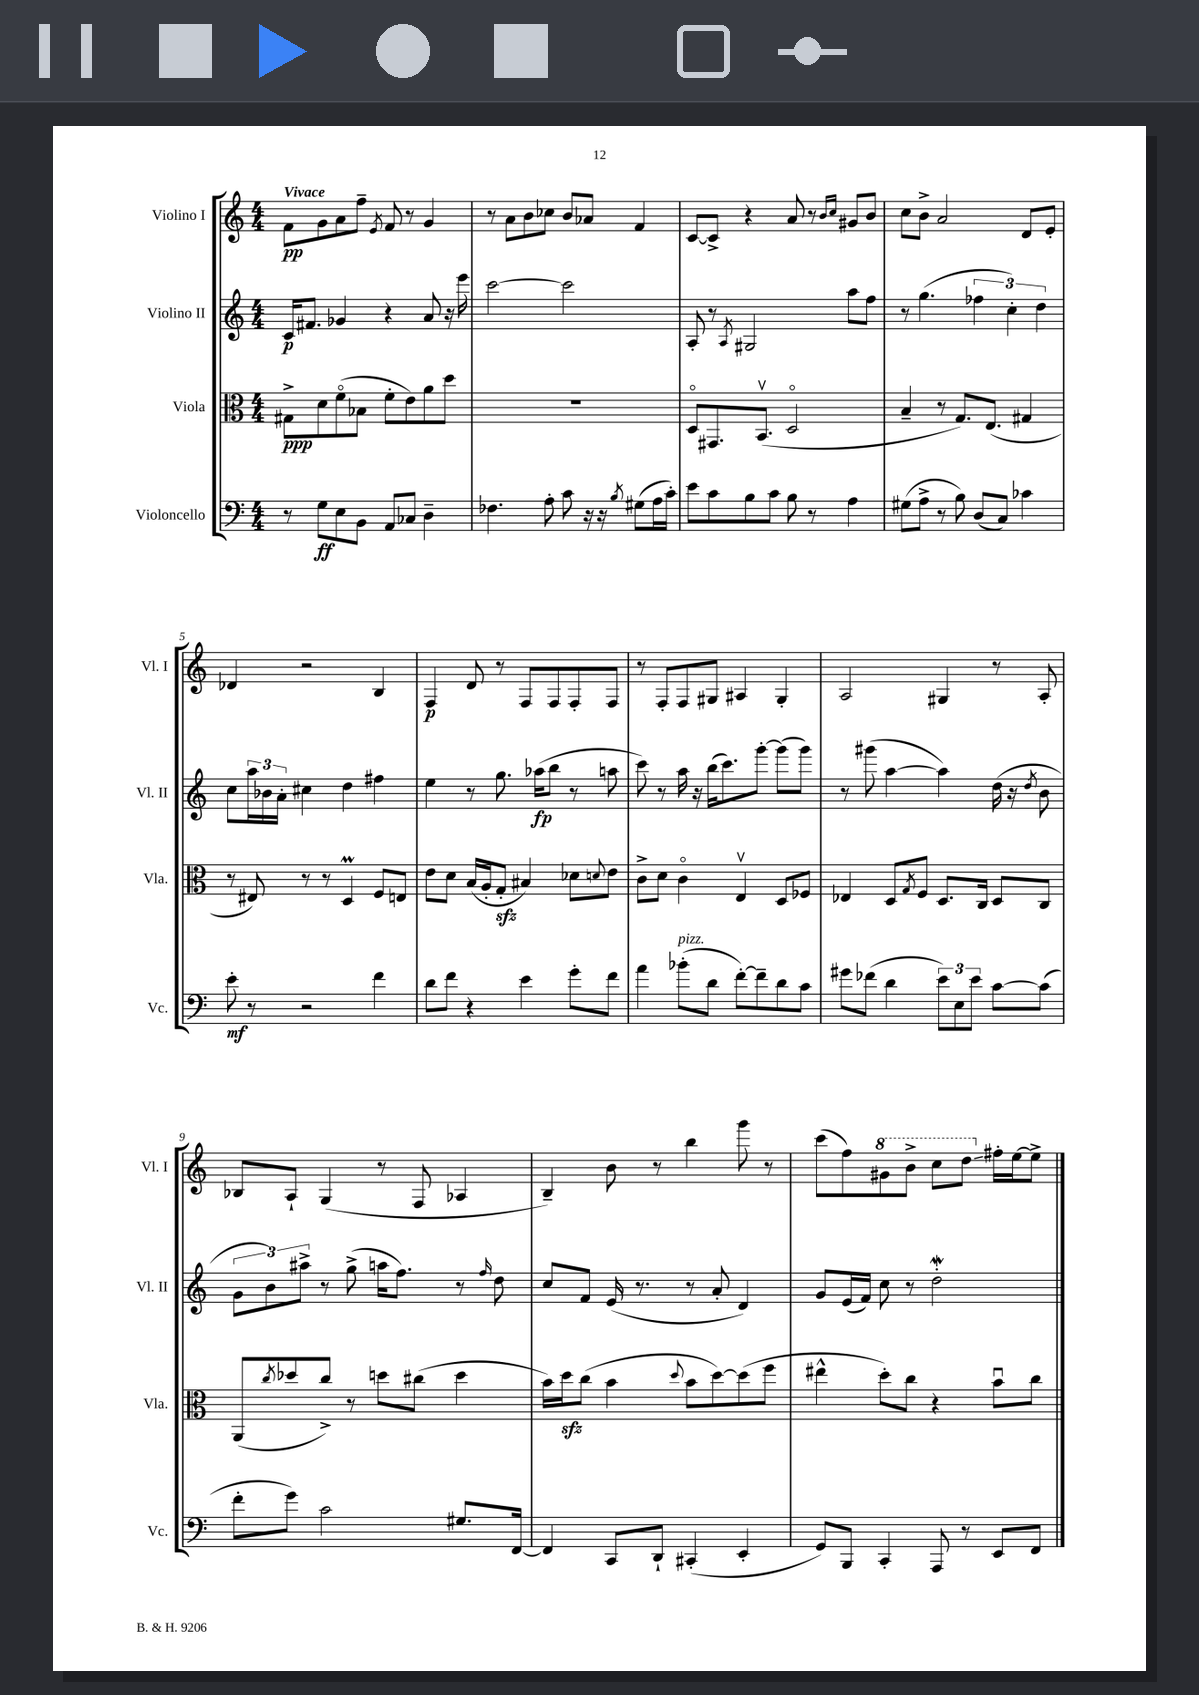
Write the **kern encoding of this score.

**kern	**kern	**kern	**kern
*staff4	*staff3	*staff2	*staff1
*clefF4	*clefC3	*clefG2	*clefG2
*k[]	*k[]	*k[]	*k[]
*M4/4	*M4/4	*M4/4	*M4/4
8r	8G#^	16c	8f
.	.	8.f#	.
8G	8d	.	8g
8E	(8fo	4g-	8a
8BB	8B-	.	8ff~
.	.	.	8qe
8AA	8f'	4r	8f
8C-	8e)	.	8r
4D~	8a	8a	4g
.	8dd	16r	.
.	.	16eee	.
=	=	=	=
4.F-	1r	[2ccc	8r
.	.	.	8a
.	.	.	8b
8A'	.	.	8cc-
8c	.	2ccc]	8b
16r	.	.	8a-
16r	.	.	.
8qB	.	.	.
(8G#	.	.	4f
16A	.	.	.
16c')	.	.	.
=	=	=	=
8e	8Do	8A'	[8c
8c	8.GG#	8r	8c^]
.	.	8qA	.
8B	.	2G#	4r
.	(8.BBv	.	.
8c	.	.	.
8B	2Do	.	8a
8r	.	.	8r
.	.	.	16qqb
.	.	.	16qqcc
4A	.	8aa	8g#
.	.	8ff	8b
=	=	=	=
(8G#	4B~	8r	8cc
8A^	.	(4.gg	8b^
8r	8r	.	2a
8B)	8.G)	.	.
(8D	.	6ff-	.
.	(8.E	.	.
8C)	.	.	.
.	.	6cc')	.
4c-	4G#	.	8d
.	.	6dd	.
.	.	.	8e'
=	=	=	=
8e'	8r	8cc	4d-
8r	8E#)	24aa	.
.	.	24b-	.
.	.	24a'	.
2r	8r	4cc#	2r
.	8r	.	.
.	4D	4dd	.
4f	8F	4ff#	4B
.	8E	.	.
=	=	=	=
8d	8e	4ee	4F
8f	8d	.	.
4r	(16B	8r	8d
.	16A'	.	.
.	8G'	8.gg	8r
4e	4B#)	.	8F
.	.	(16aa-	.
.	.	8bb	8F
8g'	8d-	8r	8F'
.	8qqd	.	.
8f	8e	8aa	8F
=	=	=	=
4a	8c^	8ccc)	8r
.	8d	8r	8F'
(8b-'	4co	16aa	8F
.	.	16r	.
8d	.	(16bb	8G#
.	.	8.ccc)	.
[8f')	4Ev	.	4A#
8f~]	.	[8ggg'	.
8d	8D	(8ggg]	4G#'
8c	8F-	8ggg)	.
=	=	=	=
8g#	4E-	8r	2A
(8f-	.	(8ggg#	.
4d	8D	[4aa	.
.	8qG	.	.
.	8F	.	.
12e)	8.D	4aa])	4G#
12E	.	.	.
12e	.	.	.
.	16C	.	.
[8c	8D	(16dd	8r
.	.	16r	.
.	.	8qdd	.
(8c]	8C	8b	8A'
=	=	=	=
8f'	(8AA	12g	8B-
.	.	12b)	.
.	8qcc	.	.
8g)	8dd-	.	8A`
.	.	12aa#^	.
2c	8cc^)	8r	(4G
.	8r	(8gg^	.
.	8dd	16aa	8r
.	.	8.ff)	.
.	(8cc#	.	8F
8.G#	4dd	8r	4A-
.	.	16qqff	.
.	.	8dd	.
[16FF	.	.	.
=	=	=	=
4FF]	16b)	8cc	4B~)
.	16dd	.	.
.	(8cc	8f	.
8CC	4b	(16e	8b
.	.	8.r	.
8DD`	.	.	8r
.	8qqdd	.	.
(4CC#'	8b	8r	4bb
.	[8dd)	8a'	.
4EE'	(8dd]	4d)	8ggg
.	8ff	.	8r
=	=	=	=
8GG)	4ee#^^	8g	(8ccc
8BBB	.	(16e	8ff)
.	.	16f)	.
4CC'	8dd')	8cc	8gg#
.	8cc	8r	8bb^
8AAA	4r	2dd'	8ccc
8r	.	.	8ddd
8EE	8bu	.	16ff#'
.	.	.	[16ee
8FF	8cc	.	8ee^]
==	==	==	==
*-	*-	*-	*-
